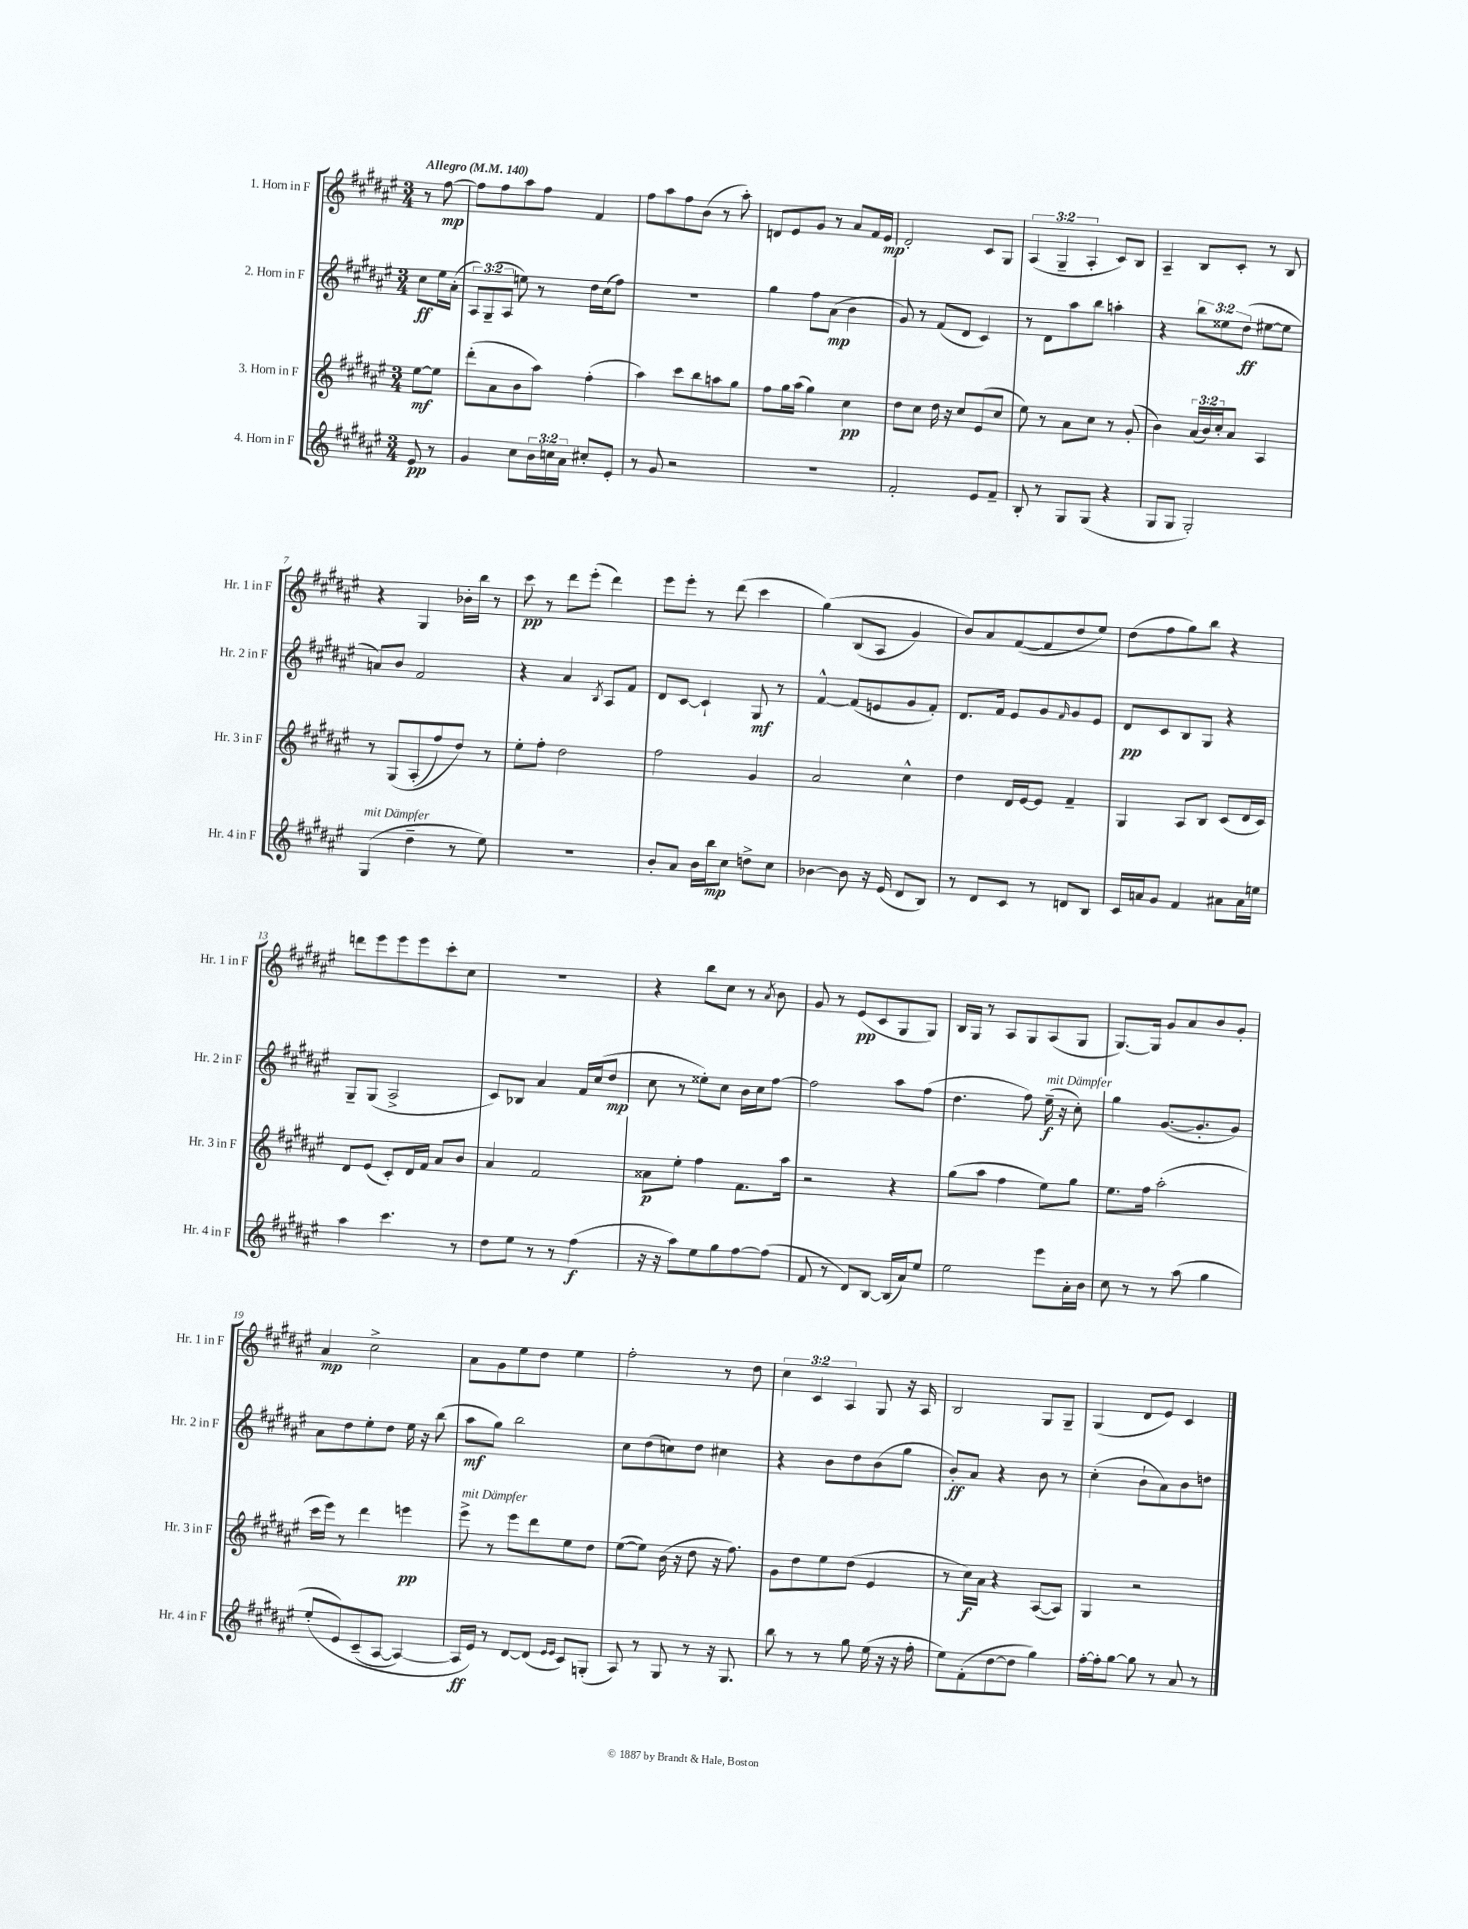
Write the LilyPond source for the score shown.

<<
\new StaffGroup <<
\new Staff = "s0" \with { instrumentName = "1. Horn in F" shortInstrumentName = "Hr. 1 in F" } {
    \clef treble \key fis \major \numericTimeSignature \time 3/4 \override Staff.TupletNumber.text = #tuplet-number::calc-fraction-text \partial 4 \tempo "Allegro" 4 = 140
    r8 fis''8~\mp |
    fis''8 fis''8 ais''8 fis''8 fis'4 |
    fis''8 ais''8 fis''8 b'8( r8 ais''8-.) |
    d'8 eis'8 gis'8 r8 ais'8 fis'16 eis'16\mp |
    dis'2-. cis'8 gis8 |
    \tuplet 3/2 { ais4( gis4-- ais4-. } cis'8) b8 |
    ais4-- b8 cis'8-. r8 b8 |
    r4 gis4 bes'16-. b''16 r8 |
    cis'''8\pp r8 dis'''8 eis'''8-.( dis'''4) |
    eis'''8 eis'''8-. r8 dis'''8( cis'''4 |
    gis''4)\( b8( ais8 gis'4) |
    b'8\) ais'8 fis'8~( fis'8 dis''8 eis''8) |
    dis''8( fis''8 gis''8) b''8 r4 |
    d'''8 eis'''8 eis'''8 eis'''8 cis'''8-. cis''8 |
    R2. |
    r4 b''8 cis''8 r8 \acciaccatura { ais'8 } b'8 |
    gis'8 r8 eis'8\pp( cis'8 gis8 gis8) |
    b16 gis16 r8 ais8 gis8 ais8( gis8 |
    gis8.~) gis16 gis'8 ais'8 b'8 gis'8-. |
    ais'4\mp cis''2-> |
    ais'8 gis'8 eis''8 dis''8 eis''4 |
    fis''2-. r8 dis''8 |
    \tuplet 3/2 { cis''4 cis'4 ais4 } gis8 r16 ais16 |
    b2 gis8 gis8-- |
    gis4( dis'8 eis'8) cis'4 \bar "|." |
}
\new Staff = "s1" \with { instrumentName = "2. Horn in F" shortInstrumentName = "Hr. 2 in F" } {
    \clef treble \key fis \major \numericTimeSignature \time 3/4 \override Staff.TupletNumber.text = #tuplet-number::calc-fraction-text \partial 4
    cis''8\ff eis''16 ais'16-.( |
    \tuplet 3/2 { ais8) gis8--( ais8 } e''8) r8 dis''16 cis''16( fis''8) |
    R2. |
    gis''4 fis''8 ais'8\mp( b'4 |
    gis'8) r8 fis'8( dis'8 cis'4) |
    r8 dis'8 ais''8 b''8 a''4-. |
    r4 \tuplet 3/2 { b''8 eisis''8 dis''8\ff( } eis''8~ eis''8 |
    a'8) b'8 fis'2 |
    r4 ais'4 \acciaccatura { b8 } ais8 fis'8 |
    dis'8 cis'8~ cis'4-! gis8\mf r8 |
    fis'4~-^ fis'8( e'8 gis'8 fis'8-.) |
    dis'8. fis'16 eis'8 gis'8 \grace { fis'16 } gis'8 eis'8 |
    dis'8\pp cis'8 b8 gis8 r4 |
    gis8-- gis8( ais2-> |
    cis'8) bes8 ais'4 fis'16 cis''16( dis''8\mp |
    cis''8 r8 eisis''8-.) cis''8 b'16 cis''16 fis''8~ |
    fis''2 ais''8 fis''8( |
    dis''4. fis''8) eis''16--\f^\markup { \italic "mit Dämpfer" }( r16 cis''8-.) |
    gis''4 gis'8.~( gis'8.-. gis'8) |
    ais'8 dis''8 eis''8-. dis''8 eis''16 r16 b''8( |
    ais''8\mf gis''8) b''2 |
    cis''8 dis''8( c''8) dis''8 cis''4 |
    r4 b'8 dis''8 b'8( gis''8 |
    b'8-.\ff) ais'8 r4 b'8 r8 |
    cis''4-.( b'8-! ais'8) b'8 d''8 \bar "|." |
}
\new Staff = "s2" \with { instrumentName = "3. Horn in F" shortInstrumentName = "Hr. 3 in F" } {
    \clef treble \key fis \major \numericTimeSignature \time 3/4 \override Staff.TupletNumber.text = #tuplet-number::calc-fraction-text \partial 4
    eis''8~\mf eis''8 |
    dis'''8-.( ais'8 b'8 ais''8) fis''4-.( |
    ais''4) cis'''8 b''8 a''8 gis''8 |
    fis''8 gis''16 ais''16( gis''4) cis''4\pp |
    dis''8 cis''8 dis''16 r16 cis''8 eis'8( cis''8 |
    eis''8) r8 ais'8 cis''8 r8 gis'8-.( |
    b'4) \tuplet 3/2 { ais'16( b'16) cis''16-. } ais'8 ais4 |
    r8 gis8\( ais8-.( fis''8) dis''8\) r8 |
    eis''8-. fis''8-. dis''2 |
    fis''2 gis'4 |
    ais'2 cis''4-^ |
    dis''4 dis'16 eis'16~ eis'8 fis'4-- |
    gis4 ais8 b8 cis'8( dis'16 cis'16) |
    dis'8 eis'8( cis'8-.) dis'16 fis'16 ais'8 b'8 |
    ais'4 fis'2 |
    aisis'8\p eis''8-. fis''4 fis'8. ais''16 |
    r2 r4 |
    gis''8( ais''8 fis''4 eis''8) gis''8 |
    eis''8. fis''16 ais''2-.( |
    cis'''16 eis'''16) r8 dis'''4 e'''4\pp |
    eis'''8->^\markup { \italic "mit Dämpfer" } r8 eis'''8 dis'''8 eis''8 dis''8 |
    eis''8~( eis''8) b'16( r16 dis''8 r16 fis''8.) |
    gis'8 dis''8 eis''8 dis''8( eis'4 |
    r8 cis''16\f) ais'16 r4 ais8~( ais8) |
    gis4 r2 \bar "|." |
}
\new Staff = "s3" \with { instrumentName = "4. Horn in F" shortInstrumentName = "Hr. 4 in F" } {
    \clef treble \key fis \major \numericTimeSignature \time 3/4 \override Staff.TupletNumber.text = #tuplet-number::calc-fraction-text \partial 4
    eis'8\pp r8 |
    gis'4 cis''8 \tuplet 3/2 { b'16 c''16 ais'16 } cis''8-. eis'8-. |
    r8 gis'8 r2 |
    R2. |
    fis'2-. eis'8 fis'8-- |
    b8-. r8 gis8 gis8( r4 |
    gis8 gis8 gis2-.) |
    gis4^\markup { \italic "mit Dämpfer" }( dis''4-- r8 eis''8) |
    R2. |
    b'8-. ais'8 b'16 b''16\mp cis''8 d''8-> cis''8 |
    bes'4~ bes'8 r16 eis'16( dis'8 b8) |
    r8 dis'8 cis'8 r8 d'8 b8 |
    cis'16 a'16 gis'8 fis'4 ais'8 ais'16 e''16 |
    ais''4 cis'''4. r8 |
    dis''8 eis''8 r8 r8 fis''4\f( |
    r16 r16 ais''8) eis''8 gis''8 fis''8~ fis''8( |
    fis'8 r8 dis'8) b8~ b16( ais'16) eis''8 |
    eis''2 eis'''8 ais'16-. b'16 |
    cis''8 r8 r8 ais''8( gis''4 |
    eis''8-.\( eis'8) cis'8--( ais8~ ais4~) |
    ais16\ff eis'16\) r8 dis'8~ dis'8( \grace { eis'16 eis'16 } cis'8) g8-.( |
    ais8) r8 gis8 r8 r16 gis8. |
    b''8 r8 r8 gis''8 eis''16( r16 r16 fis''16-. |
    eis''8) fis'8-.( dis''8~ dis''8 gis''4) |
    fis''16~-. fis''16-. gis''8~ gis''8 r8 ais'8 r8 \bar "|." |
}
>>
>>
